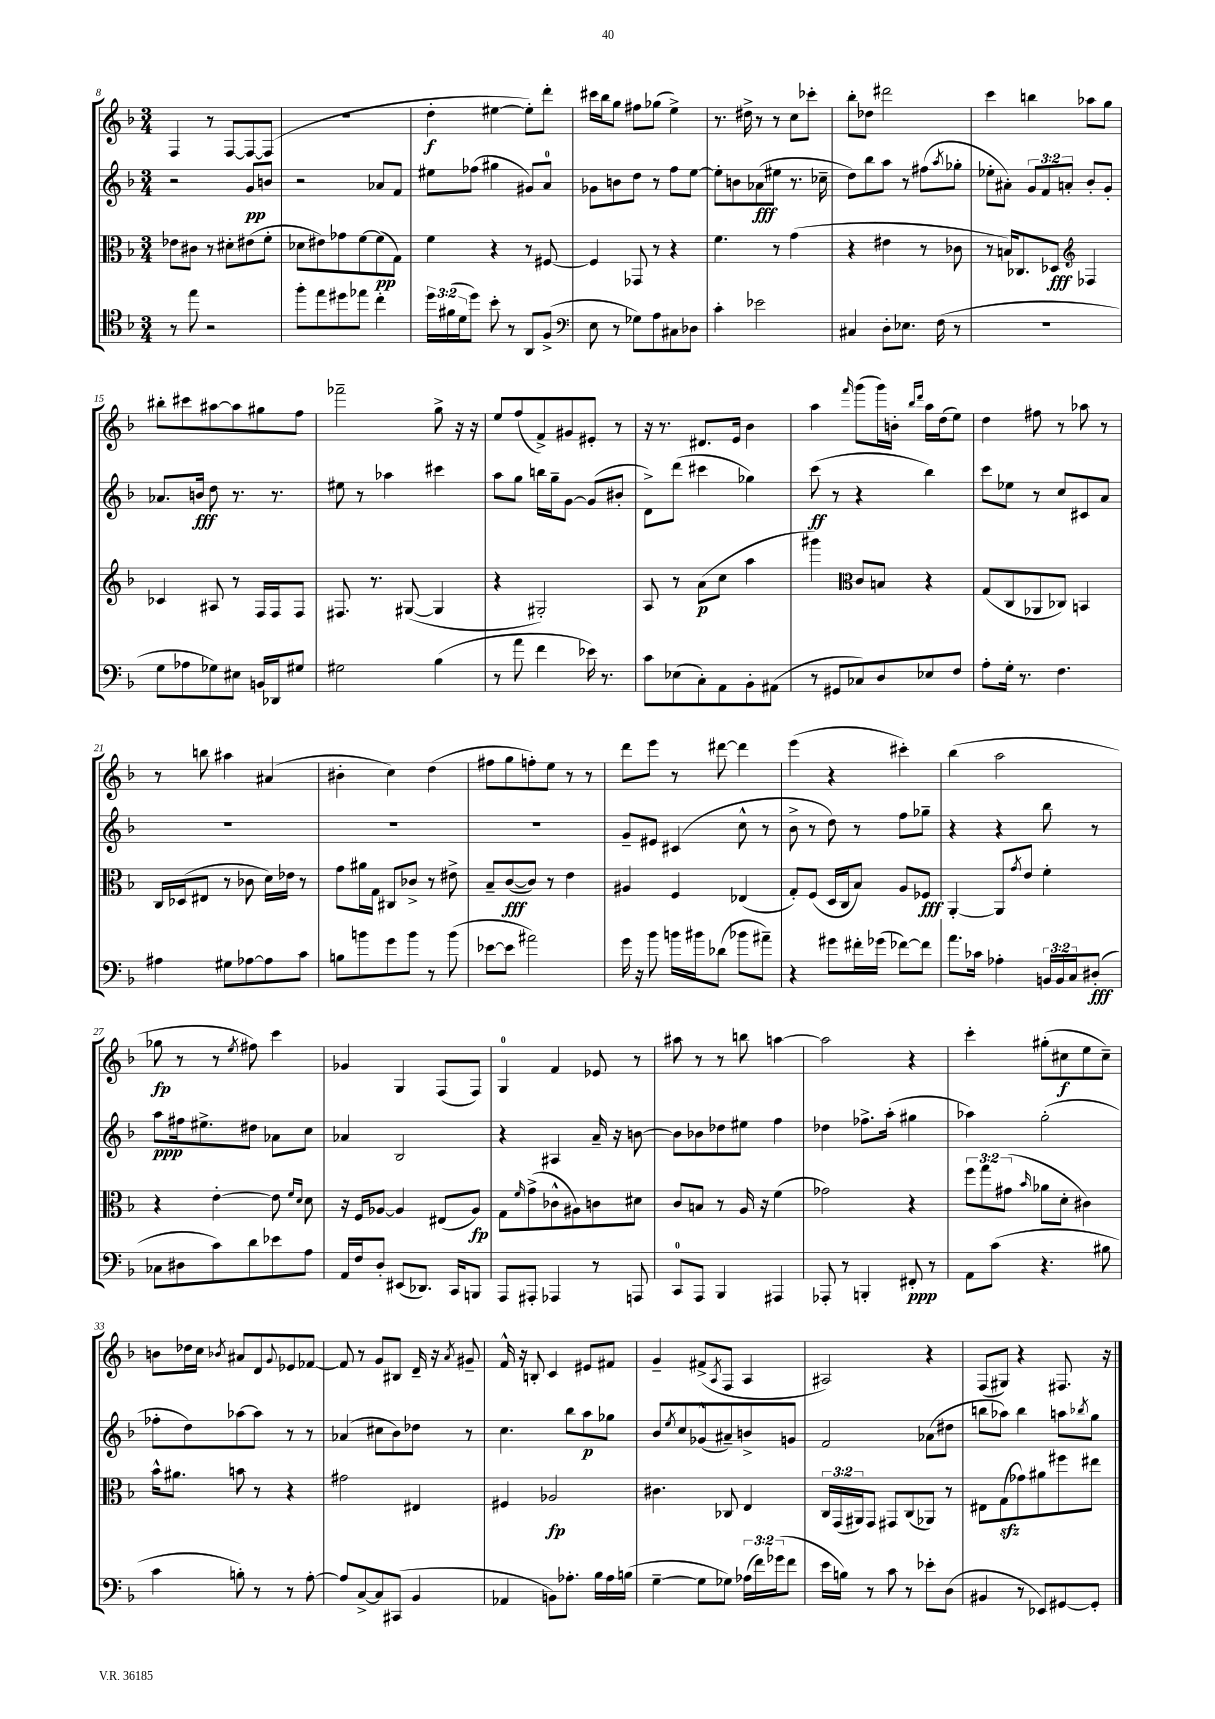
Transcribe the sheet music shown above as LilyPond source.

<<
\new StaffGroup <<
\new Staff = "s0" {
    \clef treble \key f \major \numericTimeSignature \time 3/4
    f4 r8 f8~ f8~ f8( |
    R2. |
    d''4-.\f eis''4~ eis''8-.) d'''8-. |
    cis'''16 bes''16 g''8 fis''8 ges''8( e''4->) |
    r8. dis''16-> r8 r8 c''8 ces'''8-. |
    bes''8-. des''8 dis'''2 |
    c'''4 b''4 aes''8 g''8 |
    bis''8-. cis'''8 ais''8~ ais''8 gis''8 f''8 |
    fes'''2-- g''8-> r16 r16 |
    e''8 f''8( f'8->) gis'8 eis'8-. r8 |
    r16 r8. dis'8. e'16 bes'4 |
    a''4 \grace { f'''16 } g'''8( g'''16) b'16-. \grace { bes''16 d'''16 } a''16 d''16( e''8) |
    d''4 fis''8 r8 aes''8 r8 |
    r8 b''8 ais''4 ais'4( |
    bis'4-. c''4) d''4( |
    fis''8 g''8 f''8-.) e''8 r8 r8 |
    d'''8 e'''8 r8 dis'''8~ dis'''4 |
    e'''4( r4 cis'''4-.) |
    bes''4( a''2 |
    ges''8\fp r8 r8 \acciaccatura { e''8 } fis''8) c'''4 |
    ges'4 g4 f8( f8) |
    g4-0 f'4 ees'8 r8 |
    ais''8 r8 r8 b''8 a''4~ |
    a''2 r4 |
    c'''4-. gis''8-.( cis''8\f e''8 cis''8--) |
    b'8 des''16 c''16 \acciaccatura { bes'8 } ais'8 d'8 \appoggiatura { g'8 } ees'8 fes'8~ |
    fes'8 r8 g'8 bis8 d'16-- r16 \acciaccatura { a'8 } gis'8-- |
    f'16-^ r16 b8-. c'4 eis'8 fis'8 |
    g'4-- fis'8->( \acciaccatura { a8 } f8 a4 |
    ais2) r4 |
    f8( gis8) r4 fis8. r16 \bar "|." |
}
\new Staff = "s1" {
    \clef treble \key f \major \numericTimeSignature \time 3/4 \override Staff.TupletNumber.text = #tuplet-number::calc-fraction-text
    r2 g'8\pp b'8 |
    r2 aes'8 f'8 |
    eis''8 fes''8( gis''4 gis'8) a'8-0 |
    ges'8 b'8 d''8 r8 f''8 e''8~ |
    e''8-. b'8 aes'8\fff( eis''8 r8. ces''16-- |
    d''8) bes''8 a''8 r8 fis''8( \acciaccatura { a''8 } ges''8-. |
    ees''8-. ais'8-.) \tuplet 3/2 { g'8 f'8 a'8-. } bes'8-. g'8-. |
    aes'8. b'16\fff d''8 r8. r8. |
    eis''8 r8 aes''4 cis'''4 |
    a''8 g''8 b''16 g''16-- g'8~ g'8( bis'8-. |
    d'8->) d'''8( cis'''4 ges''4) |
    c'''8\ff( r8 r4 bes''4) |
    c'''8 ees''8 r8 c''8 cis'8 a'8 |
    R2. |
    R2. |
    R2. |
    g'8-- eis'8 cis'4( c''8-^ r8 |
    bes'8-> r8 d''8) r8 f''8 ges''8-- |
    r4 r4 bes''8 r8 |
    a''8\ppp fis''16 eis''8.-> dis''8 aes'8 c''8 |
    aes'4 bes2 |
    r4 ais4 a'16-- r16 b'8~ |
    b'8 bes'8 des''8 eis''8 f''4 |
    des''4 fes''8.-> a''16-.( gis''4 |
    aes''4) g''2-.( |
    fes''8-. d''8) aes''8~ aes''8 r8 r8 |
    aes'4( cis''8 bes'8) des''8 r8 |
    c''4. bes''8 a''8\p ges''8 |
    bes'8 \acciaccatura { e''8 } c''8 ges'8-^( ais'8--) b'8-> g'8 |
    f'2 aes'8( dis''8 |
    b''8 aes''8) b''4 a''8 \acciaccatura { bes''8 } g''8 \bar "|." |
}
\new Staff = "s2" {
    \clef alto \key f \major \numericTimeSignature \time 3/4 \override Staff.TupletNumber.text = #tuplet-number::calc-fraction-text
    ees'8 cis'8 r8 dis'8-. eis'8( f'8-. |
    des'8 eis'8) ges'8 f'8~ f'8\pp( g8) |
    f'4 r4 r8 fis8~ |
    fis4 ges,8 r8 r4 |
    f'4. r8 g'4( |
    r4 eis'4 r8 ces'8 |
    r8 b16) ces8. des8\fff \clef treble fes4 |
    ces'4 ais8 r8 f16 f16 f8 |
    fis8. r8. gis8~( gis4 |
    r4 gis2-.) |
    a8 r8 a'8\p( c''8 a''4 |
    gis'''4) \clef alto c'8 b8 r4 |
    g8( c8 aes,8 ces8) b,4 |
    c16 des16( eis8 r8 ces'8 d'16) ees'16 r8 |
    g'8 ais'16 g16 cis8 ces'8-> r8 eis'8-> |
    bes8-- c'8~\fff( c'8) r8 e'4 |
    ais4 f4 ees4( |
    g8-.) f8( d16 c16 bes8) a8 fes8\fff |
    a,4~-. a,8 \acciaccatura { g'8 } e'8 f'4-. |
    r4 e'4~-. e'8 \grace { f'16 d'16 } d'8 |
    r16 f16 aes8~ aes4 eis8( aes8\fp) |
    g8 \grace { f'16 } g'8->( ces'8-^ ais8) c'8 dis'8 |
    c'8 b8 r8 a16 r16 f'4( |
    ges'2) r4 |
    \tuplet 3/2 { f''8 g''8 gis'8( } \grace { bes'16 } aes'8 d'8-. cis'4) |
    bes'16-^ ais'8. b'8 r8 r4 |
    gis'2 eis4 |
    fis4 aes2\fp |
    cis'4. ces8 e4 |
    \tuplet 3/2 { c16 g,16( ais,16) } g,8 gis,8 c8( aes,8) r8 |
    eis8 g8\sfz( ges'8) ais'8 fis''8 eis''8 \bar "|." |
}
\new Staff = "s3" {
    \clef tenor \key f \major \numericTimeSignature \time 3/4 \override Staff.TupletNumber.text = #tuplet-number::calc-fraction-text
    r8 e''8 r2 |
    f''8-. e''8 dis''8 ees''8 c''4-. |
    \tuplet 3/2 { d''16 fis'16( d'16 } d''8) bes'8-. r8 a,8 f8->( |
    \clef bass e8 r8 ges8) a8 cis8 des8 |
    c'4-. ees'2 |
    cis4 d8-. ees8. f16( r8 |
    R2. |
    g8 aes8 ges8) eis8 b,16 des,16 gis8 |
    gis2 bes4( |
    r8 a'8 f'4 ees'16) r8. |
    c'8 ees8( c8-.) a,8 bes,8-. ais,8( |
    r8 gis,8 ces8) d8 ees8 f8 |
    a8-. g16-. r8. f4. |
    ais4 gis8 aes8~ aes8 c'8 |
    b8 b'8 g'8 b'8 r8 b'8( |
    ees'8~ ees'8 ais'2) |
    g'16 r16 bes'8 b'16 bis'16 des'8( bes'8 ais'8--) |
    r4 gis'8 fis'16-. ges'16( fes'8~) fes'8 |
    a'8. ces'16 aes4-. \tuplet 3/2 { b,16 b,16 c16 } dis8-.\fff( |
    ces8 dis8 c'8) d'8 ees'8 a8 |
    a,16 f16 d8-. eis,8( des,8.) c,16 b,,8 |
    a,,8 ais,,8-. aes,,4 r8 a,,8 |
    c,8-0 a,,8 bes,,4 ais,,4 |
    aes,,8-. r8 b,,4-. fis,8-.\ppp r8 |
    a,8 c'8( r4. bis8 |
    c'4 b8-.) r8 r8 a8~-. |
    a8 c8~-> c8 cis,8( bes,4 |
    aes,4 b,8) aes8.-. bes16 aes16 b16( |
    g4~-- g8 ges8) \tuplet 3/2 { aes16( f'16) ges'16( } f'8 |
    e'16 b16) r8 c'8 r8 ees'8-. d8( |
    bis,4 r8 ees,8) gis,8~ gis,8-. \bar "|." |
}
>>
>>
\layout { \context { \Score currentBarNumber = #8 } }
